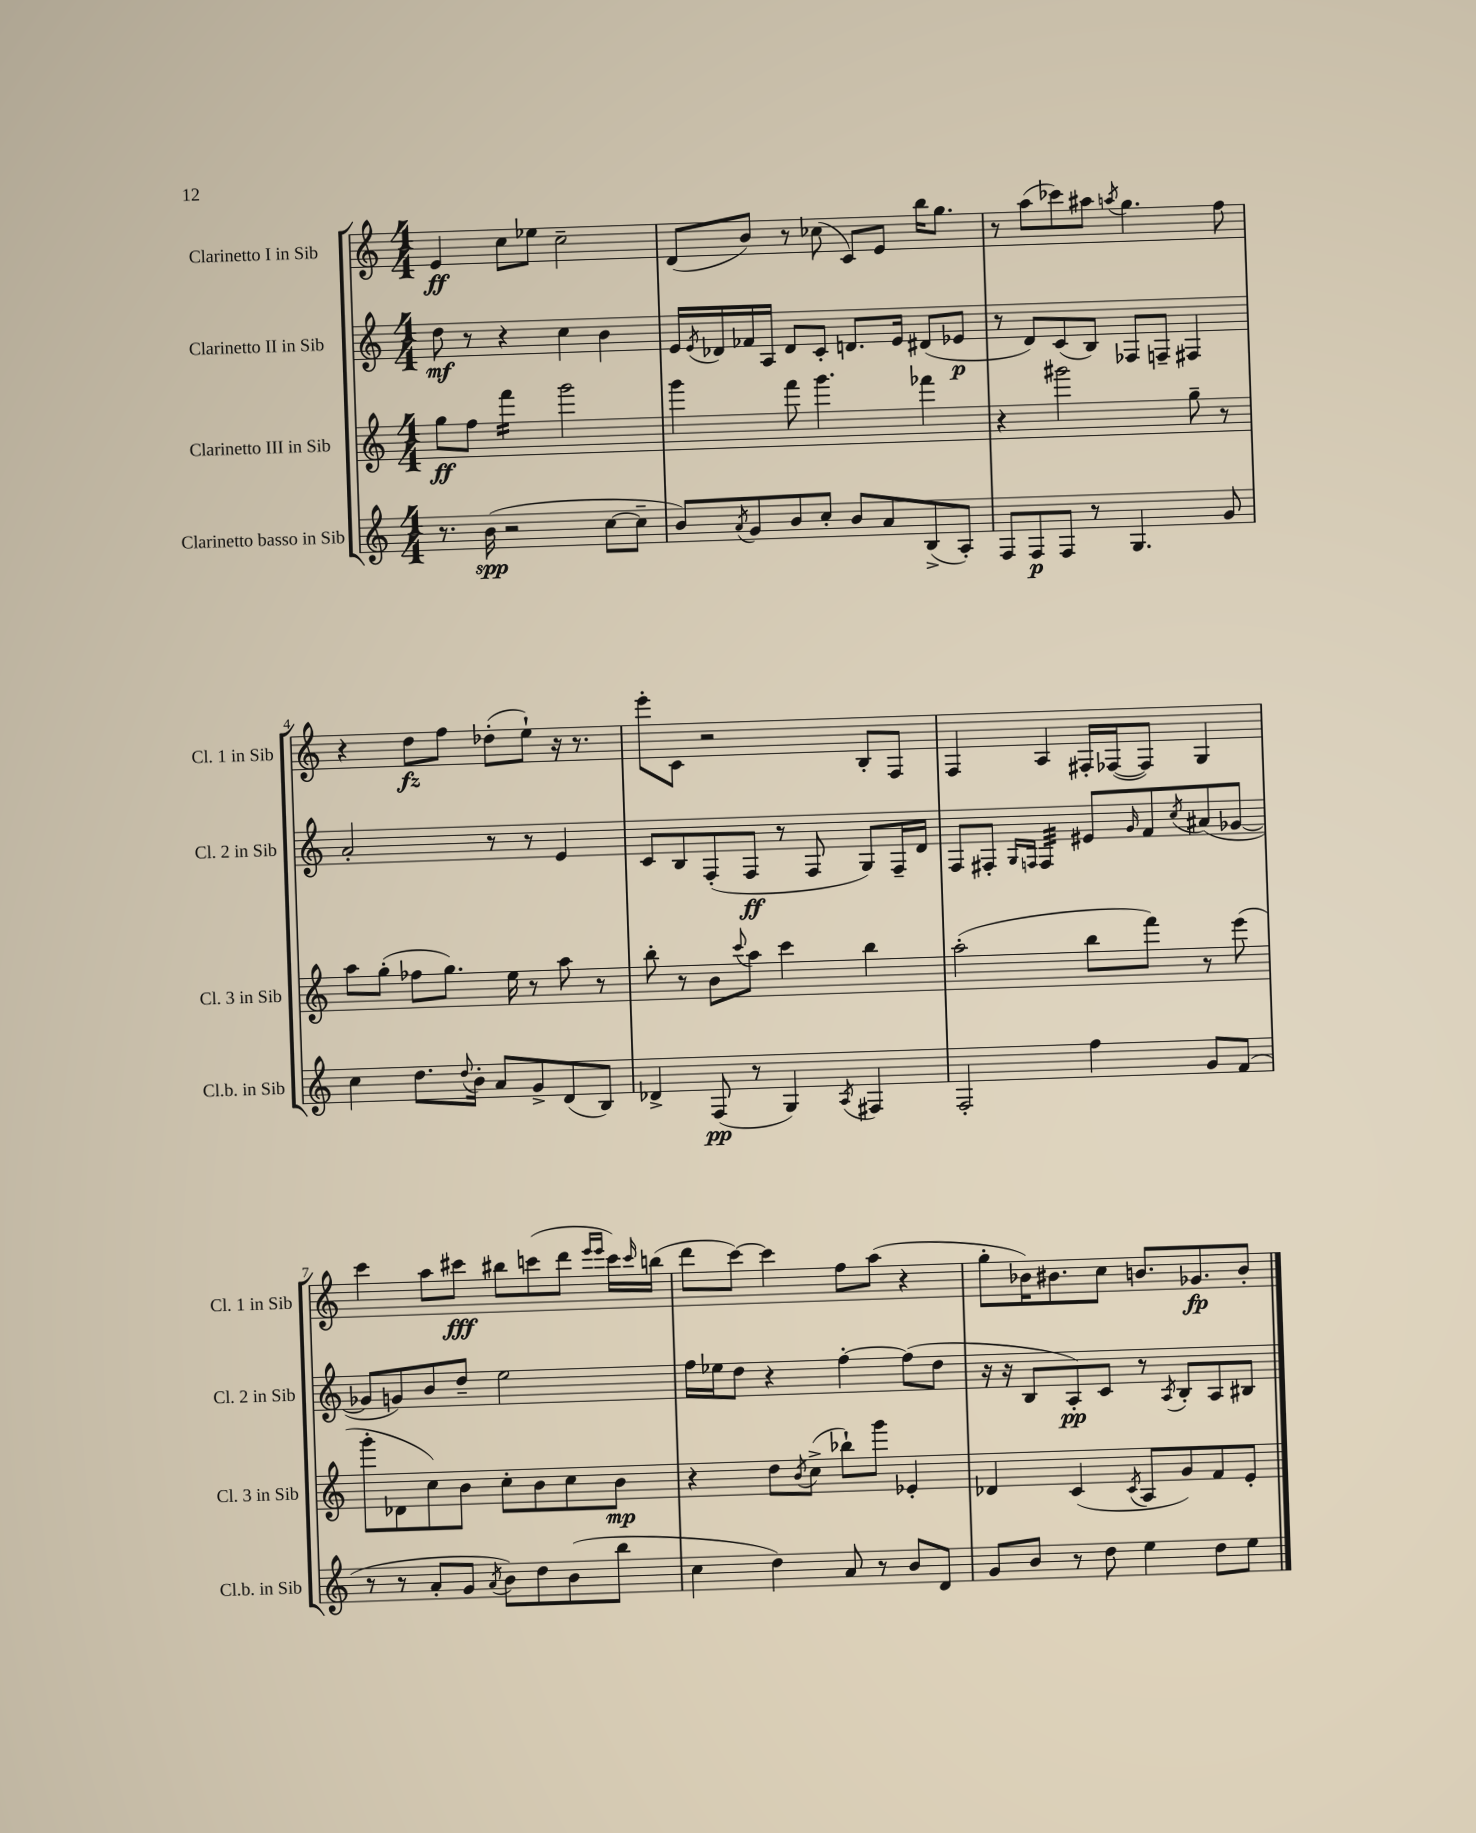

**kern	**dynam	**kern	**dynam	**kern	**dynam	**kern	**dynam
*part4	*part4	*part3	*part3	*part2	*part2	*part1	*part1
*staff4	*staff4	*staff3	*staff3	*staff2	*staff2	*staff1	*staff1
*I"Clarinetto basso in Sib	*	*I"Clarinetto III in Sib	*	*I"Clarinetto II in Sib	*	*I"Clarinetto I in Sib	*
*I'Cl.b. in Sib	*	*I'Cl. 3 in Sib	*	*I'Cl. 2 in Sib	*	*I'Cl. 1 in Sib	*
*clefG2	*	*clefG2	*	*clefG2	*	*clefG2	*
*k[]	*	*k[]	*	*k[]	*	*k[]	*
*M4/4	*	*M4/4	*	*M4/4	*	*M4/4	*
=1	=1	=1	=1	=1	=1	=1	=1
8.r	.	8gg\L	ff	8dd\	mf	4e/	ff
.	.	8ff\J	.	8r	.	.	.
(16b\	spp	.	.	.	.	.	.
*	*	*tremolo	*	*	*	*	*
2r	.	16fff\LL	.	4r	.	8cc\L	.
.	.	16fff\	.	.	.	.	.
.	.	16fff\	.	.	.	8ee-X\J	.
.	.	16fff\JJ	.	.	.	.	.
*	*	*Xtremolo	*	*	*	*	*
.	.	2ggg\	.	4cc\	.	2cc~\	.
[8cc\L	.	.	.	4b\	.	.	.
8cc~\J]	.	.	.	.	.	.	.
=2	=2	=2	=2	=2	=2	=2	=2
8b/L)	.	4ggg\	.	16e/LL	.	(8d/L	.
.	.	.	.	8qe/	.	.	.
.	.	.	.	16d-X/	.	.	.
8qa/	.	.	.	.	.	.	.
8g/	.	.	.	16f-X/	.	8b/J)	.
.	.	.	.	16A/JJ	.	.	.
8b/	.	8fff\	.	8d-/L	.	8r	.
8cc'/J	.	4.ggg\	.	8c'/J	.	(8cc-X\	.
8b/L	.	.	.	8.dn/L	.	8c/L)	.
8a/	.	.	.	.	.	8e/J	.
.	.	.	.	16e/Jk	.	.	.
(8B^/	.	4fff-X\	.	(8d#X/L	.	16bb\KL	.
.	.	.	.	.	.	8.gg\J	.
8A'/J)	.	.	.	8e-X/J	p	.	.
=3	=3	=3	=3	=3	=3	=3	=3
8F/L	.	4r	.	8r	.	8r	.
8F/	p	.	.	8d/L)	.	(8aa\L	.
8F/J	.	2ggg#X\	.	(8c/	.	8ccc-X\)	.
8r	.	.	.	8B/J)	.	8aa#X\J	.
.	.	.	.	.	.	8qaan/	.
4.G/	.	.	.	8F-X/L	.	4.gg\	.
.	.	.	.	8Fn~/J	.	.	.
.	.	8gg~\	.	4F#X/	.	.	.
8g/	.	8r	.	.	.	8ff\	.
!!LO:LB:g=z
=4	=4	=4	=4	=4	=4	=4	=4
4cc\	.	8aa\L	.	2a'/	.	4r	.
.	.	(8gg'\J	.	.	.	.	.
8.dd\L	.	8ff-X\L	.	.	.	8dd\L	fz
.	.	8.gg\J)	.	.	.	8ff\J	.
8qqdd/	.	.	.	.	.	.	.
16b'\Jk	.	.	.	.	.	.	.
8a/L	.	.	.	8r	.	(8dd-X'\L	.
.	.	16ee\	.	.	.	.	.
8g^/	.	8r	.	8r	.	8ee`\J)	.
(8d/	.	8aa\	.	4e/	.	16r	.
.	.	.	.	.	.	8.r	.
8B/J)	.	8r	.	.	.	.	.
=5	=5	=5	=5	=5	=5	=5	=5
4d-X^/	.	8bb'\	.	8c/L	.	8eee'\L	.
.	.	8r	.	8B/	.	8c\J	.
(8F/	pp	8b\L	.	(8F'/	.	2r	.
.	.	8qqccc/	.	.	.	.	.
8r	.	8aa\J	.	8F/J	ff	.	.
4G/)	.	4ccc\	.	8r	.	.	.
.	.	.	.	8F/	.	.	.
8qA/	.	.	.	.	.	.	.
4F#X/	.	4bb\	.	8G/L)	.	8B'/L	.
.	.	.	.	16F~/L	.	8F/J	.
.	.	.	.	16d/JJ	.	.	.
=6	=6	=6	=6	=6	=6	=6	=6
2F'/	.	(2aa'\	.	8F/L	.	4F/	.
.	.	.	.	8F#X'/J	.	.	.
.	.	.	.	16qqG/LL	.	.	.
.	.	.	.	16qqFn/JJ	.	.	.
*	*	*	*	*tremolo	*	*	*
.	.	.	.	32F/LLL	.	4A/	.
.	.	.	.	32F/	.	.	.
.	.	.	.	32F/	.	.	.
.	.	.	.	32F/	.	.	.
.	.	.	.	32F/	.	.	.
.	.	.	.	32F/	.	.	.
.	.	.	.	32F/	.	.	.
.	.	.	.	32F/JJJ	.	.	.
*	*	*	*	*Xtremolo	*	*	*
4ff\	.	8bb\L	.	8e#X/L	.	16F#X'/LL	.
.	.	.	.	.	.	([16F-X/J	.
.	.	.	.	16qqg/	.	.	.
.	.	8fff\J)	.	8f/	.	8F-/J])	.
.	.	.	.	8qcc/	.	.	.
8g/L	.	8r	.	(8a#X/	.	4G/	.
(8f/J	.	(8eee\	.	[8g-X/J	.	.	.
!!LO:LB:g=z
=7	=7	=7	=7	=7	=7	=7	=7
8r	.	8ggg'\L	.	8g-X/L]	.	4ccc\	.
8r	.	8d-X\	.	8gn/)	.	.	.
8a'/L	.	8cc\)	.	8b/	.	8aa\L	.
8g/J	.	8b\J	.	8dd~/J	.	8ccc#X\J	fff
8qa/	.	.	.	.	.	.	.
8b\L)	.	8cc'\L	.	2ee\	.	8bb#X\L	.
8dd\	.	8b\	.	.	.	(8cccn\	.
(8b\	.	8cc\	.	.	.	8ddd\J	.
.	.	.	.	.	.	16qqeee/LL	.
.	.	.	.	.	.	16qqeee/JJ	.
8bb\J	.	8b\J	mp	.	.	16ccc\LL)	.
.	.	.	.	.	.	16qqccc/	.
.	.	.	.	.	.	(16bbn\JJ	.
=8	=8	=8	=8	=8	=8	=8	=8
4cc\	.	4r	.	16ff\LL	.	8ddd\L	.
.	.	.	.	16ee-X\J	.	.	.
.	.	.	.	8dd\J	.	[8ccc\J)	.
4dd\)	.	8dd\L	.	4r	.	4ccc\]	.
.	.	8qb/	.	.	.	.	.
.	.	(8cc^\J	.	.	.	.	.
8a/	.	8bb-X`\L)	.	[4ff'\	.	8ff\L	.
8r	.	8ggg\J	.	.	.	(8aa\J	.
8b/L	.	4e-X'/	.	(8ff\L]	.	4r	.
8d/J	.	.	.	8dd\J	.	.	.
=9	=9	=9	=9	=9	=9	=9	=9
8g/L	.	4d-X/	.	16r	.	8gg'\L	.
.	.	.	.	16r	.	.	.
8b/J	.	.	.	8B/L	.	16b-X\K)	.
.	.	.	.	.	.	8.b#X\	.
8r	.	(4c/	.	8A'/)	pp	.	.
8dd\	.	.	.	8c/J	.	8cc\J	.
.	.	8qc/	.	.	.	.	.
4ee\	.	8A/L	.	8r	.	8.bn/L	.
.	.	.	.	8qA/	.	.	.
.	.	8g/)	.	8B'/L	.	.	.
.	.	.	.	.	.	8.g-X/	fp
8dd\L	.	8f/	.	8A/	.	.	.
8ee\J	.	8e'/J	.	8B#X/J	.	8b'/J	.
==	==	==	==	==	==	==	==
*-	*-	*-	*-	*-	*-	*-	*-
